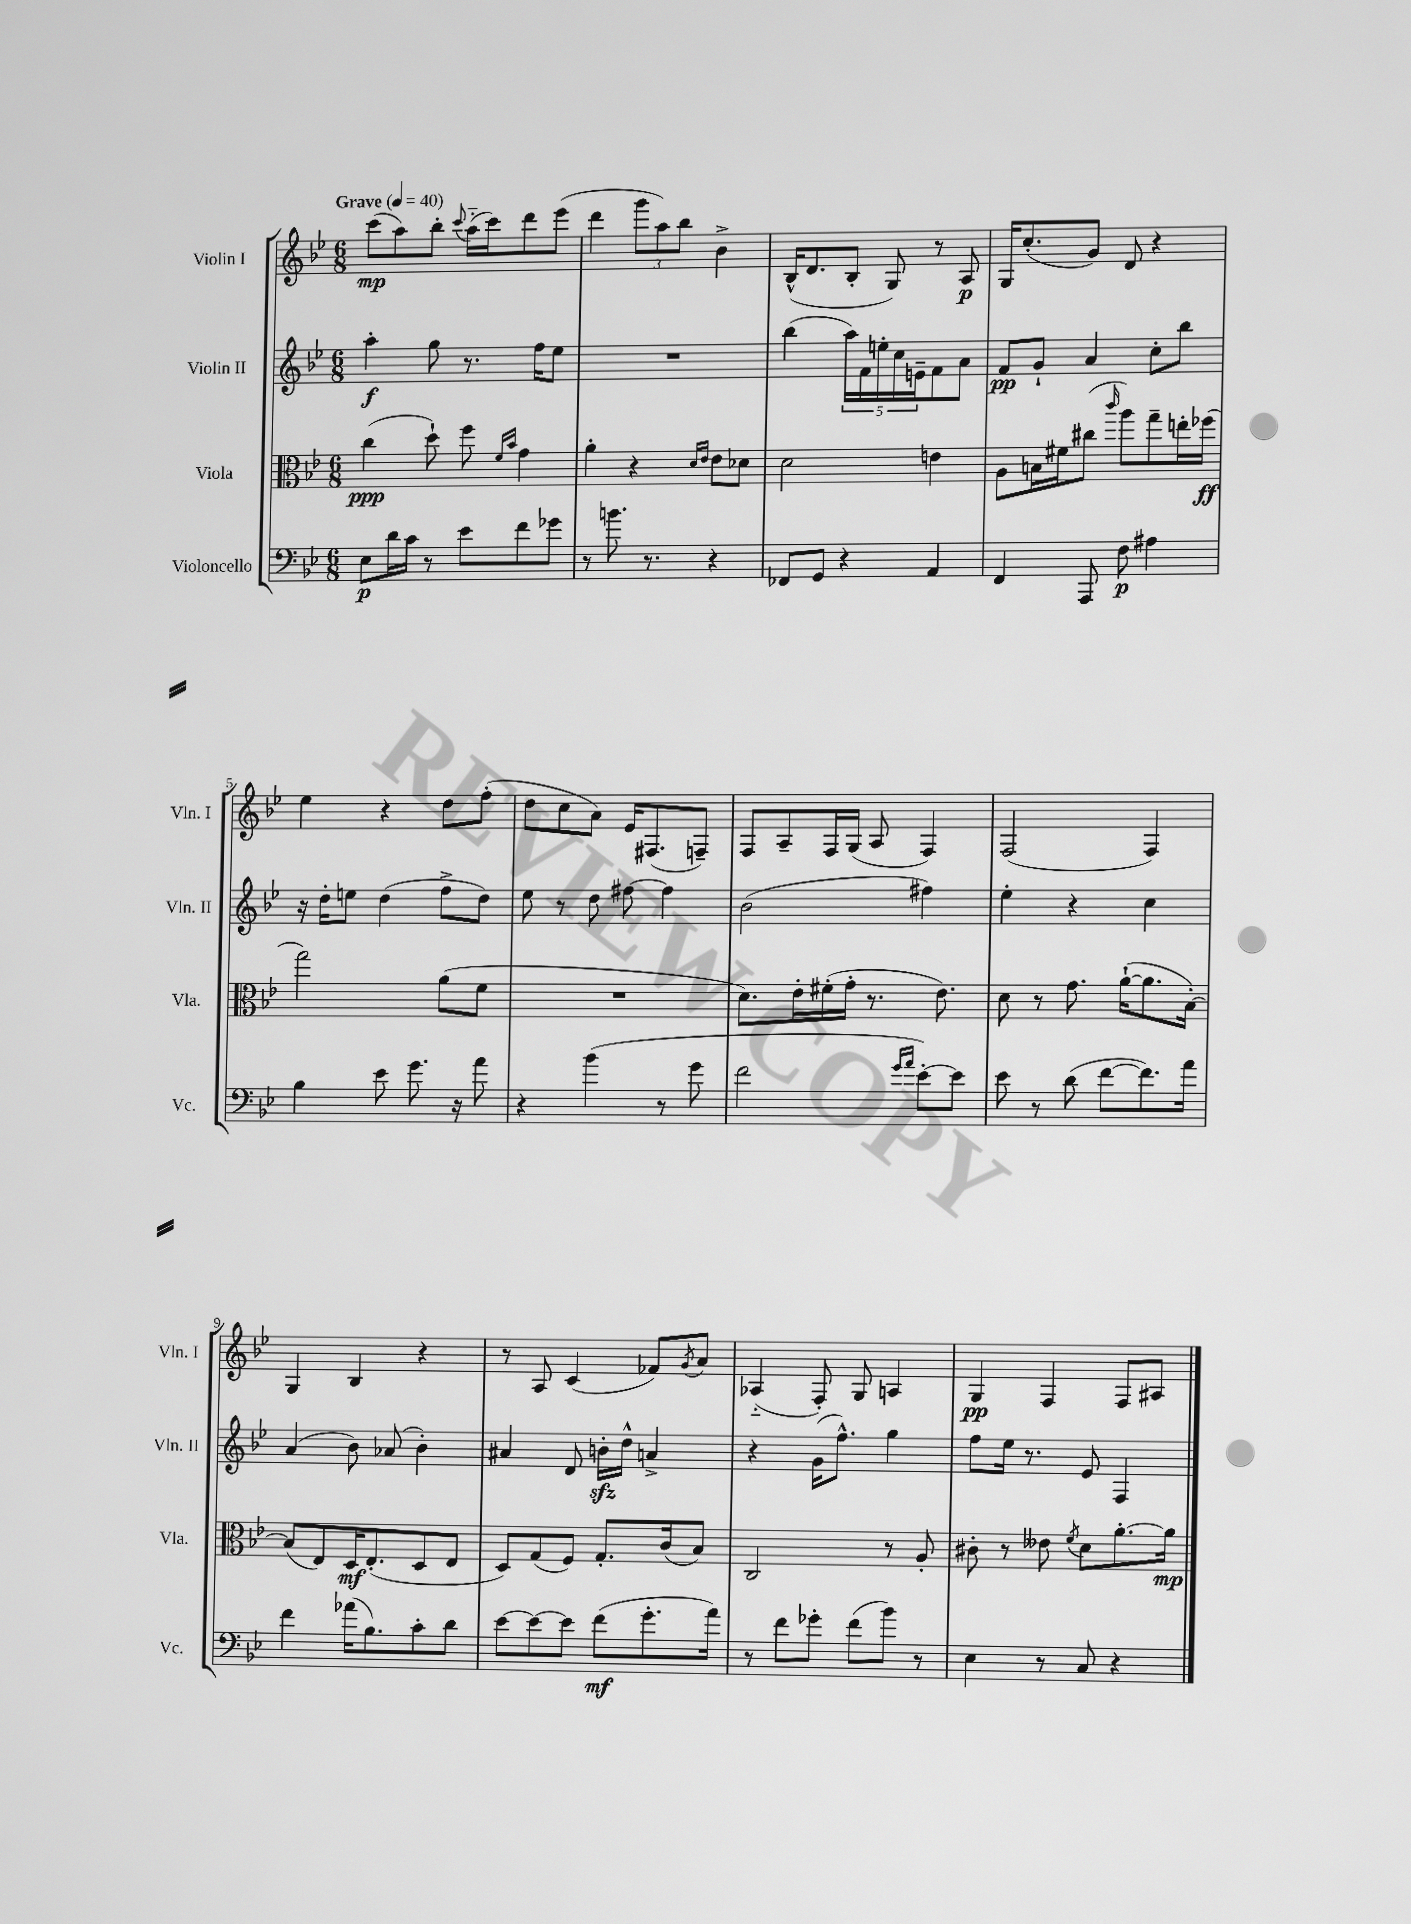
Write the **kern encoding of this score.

**kern	**kern	**kern	**kern
*staff4	*staff3	*staff2	*staff1
*clefF4	*clefC3	*clefG2	*clefG2
*k[b-e-]	*k[b-e-]	*k[b-e-]	*k[b-e-]
*M6/8	*M6/8	*M6/8	*M6/8
*MM40	*MM40	*MM40	*MM40
8E-	(4cc	4aa'	(8ccc
16d	.	.	8aa)
16c	.	.	.
8r	8dd`)	8gg	8bb-'
.	.	.	8qqccc
8e-	8ff	8.r	(16aa'~
.	.	.	16ccc)
.	16qqf	.	.
.	16qqb-	.	.
8f	4g	.	8ddd
.	.	16ff	.
8g-	.	8ee-	(8eee-
=	=	=	=
8r	4a'	2.r	4ddd
8.b	.	.	.
.	4r	.	12ggg
8.r	.	.	.
.	.	.	12aa)
.	.	.	12bb-
.	16qqd	.	.
.	16qqe-	.	.
4r	8e-	.	4b-^
.	8d-	.	.
=	=	=	=
8FF-	2d	(4bb-	(16B-^^
.	.	.	8.d
8GG	.	.	.
4r	.	20aa)	8B-'
.	.	20f	.
.	.	20ee'	.
.	.	.	8G)
.	.	20cc	.
.	.	20e~	.
4AA	4e	8f	8r
.	.	8a	8A
=	=	=	=
4FF	8A	8f	16G
.	.	.	(8.cc'
.	16B	8g`	.
.	16f#	.	.
8AAA	(8cc#	4a	8g)
.	16qqccc	.	.
8F	8aa)	.	8d
4A#	8gg~	8cc'	4r
.	16ee'	8bb-	.
.	(16ff-	.	.
=	=	=	=
4B-	2gg)	16r	4ee-
.	.	16dd'	.
.	.	8ee	.
8e-	.	(4dd	4r
8.g	.	.	.
.	(8a	8ff^	8dd
16r	.	.	.
8a	8f	8dd)	(8ff'
=	=	=	=
4r	2.r	8ee-	8dd
.	.	8r	8cc
(4b-	.	8dd	8a)
.	.	[8ff#	16e-
.	.	.	(8.F#
8r	.	4ff#]	.
8g	.	.	8F~)
=	=	=	=
2f	8.d)	(2b-	8F
.	.	.	8A~
.	16e-'	.	.
.	(16f#'	.	16F
.	16g'	.	(16G
.	8.r	.	8A
16qqg	.	.	.
16qqa	.	.	.
[8e-')	.	4ff#)	4F)
.	8.e-)	.	.
8e-]	.	.	.
=	=	=	=
8e-	8d	4ee-'	(2F
8r	8r	.	.
(8d	8.g	4r	.
[8f	.	.	.
.	([16a`	.	.
8.f])	8.a]	4cc	4F)
16a	[16B-')	.	.
=	=	=	=
4f	(8B-]	(4a	4G
.	8E-)	.	.
(16a-	16D	8b-)	4B-
8.B-)	(8.E-'	.	.
.	.	(8a-	.
8c'	8D	4b-')	4r
8d	8E-	.	.
=	=	=	=
[8e-	8D)	4a#	8r
8e-_	(8G	.	8A
8e-]	8F)	8d	(4c
(8f	8.G'	16b'	.
.	.	16dd^^	.
8.g'	.	4a^	8f-)
.	(16c	.	.
.	.	.	8qg
.	8B-)	.	8a
16a)	.	.	.
=	=	=	=
8r	2C	4r	(4A-'~
8f	.	.	.
8g-'	.	(16g	8F')
.	.	8.ff^^)	.
(8f	.	.	8G
8b-)	8r	4gg	4A
8r	8A'	.	.
=	=	=	=
4E-	8c#'	8ff	4G
.	8r	16ee-	.
.	.	8.r	.
8r	8e--	.	4F
.	8qf	.	.
8C	8d	8e-	.
4r	[8.a'	4F	8F
.	.	.	8A#
.	16a]	.	.
==	==	==	==
*-	*-	*-	*-
